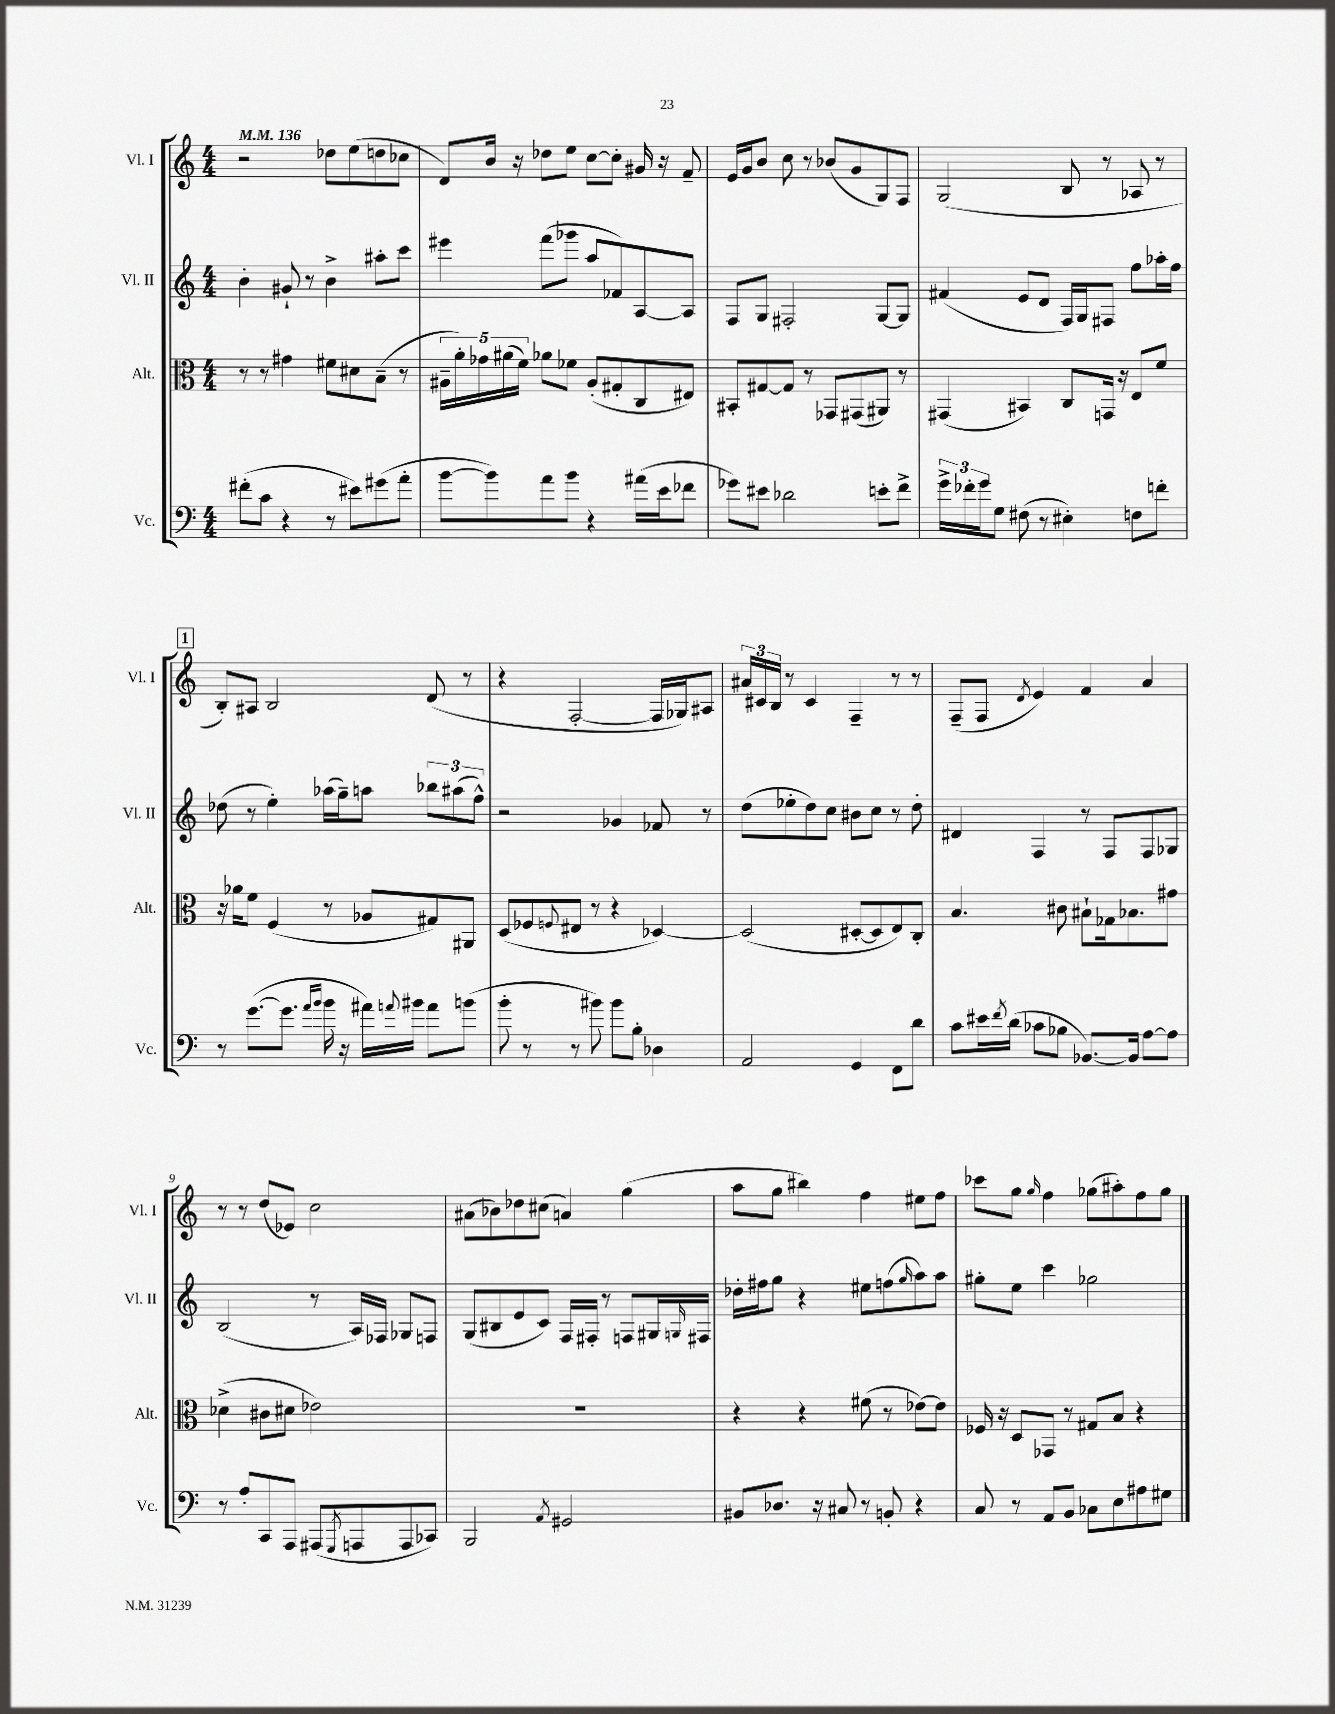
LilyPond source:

<<
\new StaffGroup <<
\new Staff = "s0" \with { instrumentName = "Vl. I" shortInstrumentName = "Vl. I" } {
    \clef treble \key c \major \numericTimeSignature \time 4/4 \tempo 4 = 136
    r2 des''8 e''8( d''8 ces''8 |
    d'8) b'16 r16 des''8 e''8 c''8~ c''8-. gis'16 r16 f'8-- |
    e'16 g'16 b'8 c''8 r8 bes'8( g'8 g8) f8 |
    g2( b8 r8 aes8 r8 |
    \mark \markup { \box "1" } b8-.) ais8 b2 d'8( r8 |
    r4 f2~-. f16 ges16) ais8 |
    \tuplet 3/2 { ais'16 cis'16 b16 } r8 cis'4 f4-- r8 r8 |
    f8--( f8 \acciaccatura { d'8 } e'4) f'4 a'4 |
    r8 r8 d''8( ees'8) c''2 |
    ais'8( bes'8) des''8 cis''8( a'4) g''4( |
    a''8 g''8 bis''4) f''4 eis''8 f''8 |
    ces'''8 g''8 \grace { g''16 } f''4 ges''8( ais''8-.) f''8 ges''8 \bar "|." |
}
\new Staff = "s1" \with { instrumentName = "Vl. II" shortInstrumentName = "Vl. II" } {
    \clef treble \key c \major \numericTimeSignature \time 4/4
    b'4-. gis'8-! r8 b'4-> ais''8-. c'''8 |
    eis'''4 f'''8( ges'''8 a''8 fes'8) a8~ a8 |
    f8 g8 fis2-. g8~ g8 |
    fis'4( e'8 d'8 f16) g16 fis8 f''8 aes''16-. f''16 |
    \mark \markup { \box "1" } des''8( r8 e''4-.) aes''16( g''16--) a''8 \tuplet 3/2 { bes''8 ais''8( f''8-^) } |
    r2 ges'4 fes'8 r8 |
    d''8( ees''8-. d''8) c''8 bis'8 c''8 r8 d''8-. |
    dis'4 f4 r8 f8 f8 ges8 |
    b2( r8 a16) fes16 ges8 f8 |
    g8( bis8 e'8 c'8) f16 fis16-. r8 f8 gis16 \grace { g16 } fis16 |
    des''16-. fis''16 g''8 r4 eis''8 f''8( \grace { g''16 } a''8) a''8 |
    gis''8-. e''8 c'''4 ges''2 \bar "|." |
}
\new Staff = "s2" \with { instrumentName = "Alt." shortInstrumentName = "Alt." } {
    \clef alto \key c \major \numericTimeSignature \time 4/4
    r8 r8 gis'4 fis'8 dis'8 b8--( r8 |
    \tuplet 5/4 { ais16-- a'16-.) ges'16 ais'16( f'16) } aes'8 fes'8 ais8-.( gis8-. c8 eis8) |
    bis,8-. gis8~ gis8 r8 ges,8 gis,8( ais,8) r8 |
    gis,4( bis,4) c8 g,16 r16 e8 f'8 |
    \mark \markup { \box "1" } r16 aes'16 f'8 f4( r8 aes8 gis8) ais,8 |
    d8( fes8 \appoggiatura { f8 } eis8 r8 r4 des4~) |
    des2( dis8~-. dis8 e8) c8-. |
    b4. cis'8 bis8-! ges16 bes8. gis'8 |
    des'4->( cis'8 dis'8 ees'2) |
    R1 |
    r4 r4 fis'8( r8 ees'8~) ees'8 |
    fes16 r16 d8 ges,8 r8 gis8 b8 r4 \bar "|." |
}
\new Staff = "s3" \with { instrumentName = "Vc." shortInstrumentName = "Vc." } {
    \clef bass \key c \major \numericTimeSignature \time 4/4
    fis'8-.( c'8 r4 r8 eis'8) gis'8( a'8-. |
    b'8~ b'8) a'8 b'8 r4 ais'16( e'16 fes'8 |
    ges'8) eis'8 des'2 e'8-. f'8-> |
    \tuplet 3/2 { g'16-> fes'16-. g'16 } g8 fis8( r8 eis4-.) f8 f'8-. |
    \mark \markup { \box "1" } r8 g'8.~( g'8. \grace { a'16 b'16 } b'16 r16 ais'16) \appoggiatura { a'8 } bis'16 a'8 b'8( |
    b'8-. r8 r8 bis'8) bis'8 b8-. des4 |
    a,2 g,4 f,8 d'8 |
    c'8 eis'16 \acciaccatura { f'8 } d'16( ces'8 bes8 bes,8.~) bes,16 a8~ a8 |
    r8 a8-. c,8 a,,8 ais,,8( \acciaccatura { g,,8 } a,,8 a,,8 ces,8) |
    b,,2 \acciaccatura { a,8 } gis,2 |
    bis,8 des8. r16 cis8 r8 b,8-. r4 |
    c8 r8 a,8 b,8 ces8 e8 ais8 gis8 \bar "|." |
}
>>
>>
